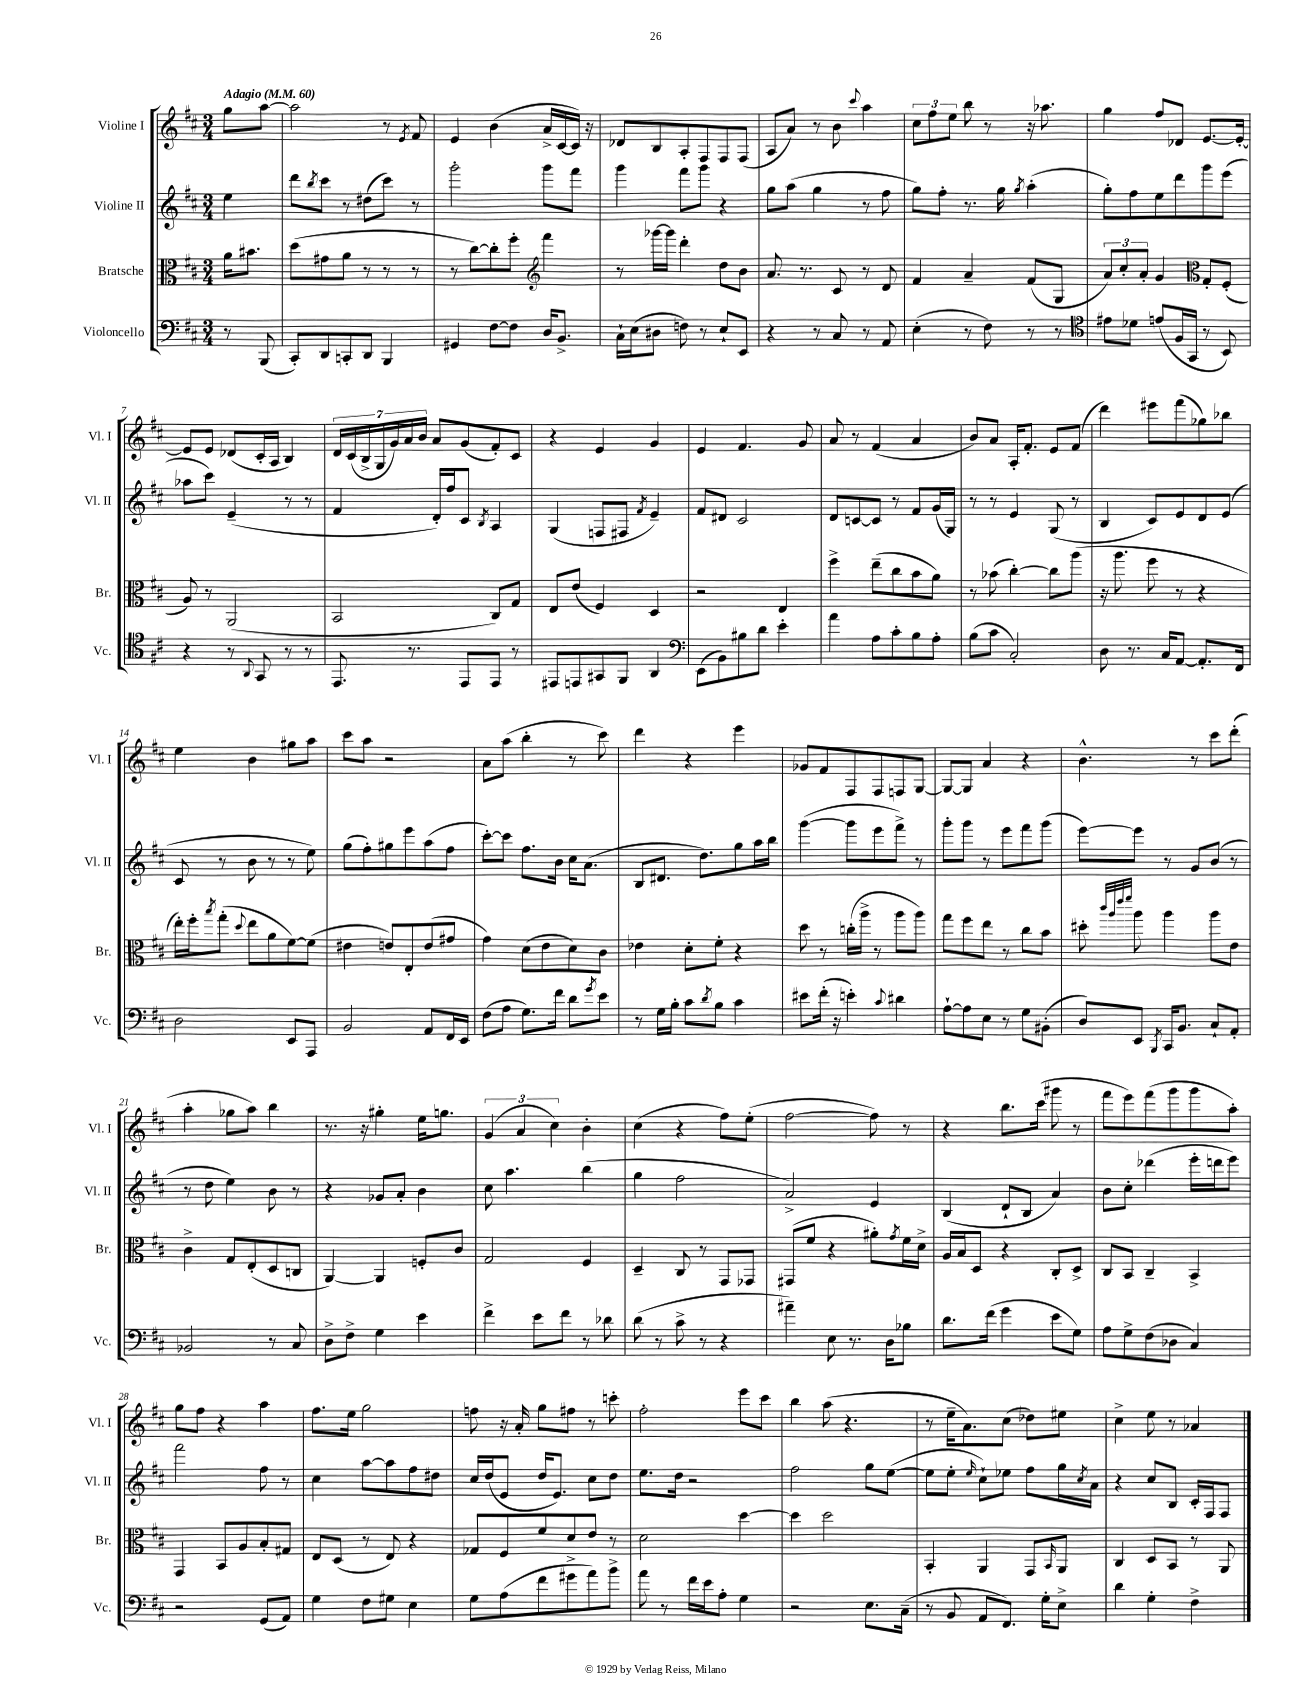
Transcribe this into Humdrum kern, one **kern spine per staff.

**kern	**kern	**kern	**kern
*staff4	*staff3	*staff2	*staff1
*clefF4	*clefC3	*clefG2	*clefG2
*k[f#c#]	*k[f#c#]	*k[f#c#]	*k[f#c#]
*M3/4	*M3/4	*M3/4	*M3/4
*MM60	*MM60	*MM60	*MM60
8r	16a	4ee	8gg
.	8.b#	.	.
(8BBB	.	.	[8aa
=	=	=	=
8CC#')	(8dd	8ddd	2aa]
.	.	8qbb	.
8DD	8g#	8ccc#	.
8CC'	8a	8r	.
8DD	8r	(8dd#	.
4BBB	8r	8ccc#)	8r
.	.	.	8qe
.	8r	8r	8f#
=	=	=	=
4GG#	8r	2ggg'	4e
.	[8cc#)	.	.
[8F#	8cc#']	.	(4b
8F#]	8ff#'	.	.
*	*clefG2	*	*
16D	4fff#	8ggg	16a^
8.BB^	.	.	[16c#
.	.	8fff#	16c#])
.	.	.	16r
=	=	=	=
16C#`	8r	4ggg	8d-
(16E	.	.	.
8D#	[16ggg-	.	8B
.	16ggg-]	.	.
8F)	4ddd'	8fff#	8A'
8r	.	8ggg	8F#
8E`	8dd	4r	8F#
8EE	8b	.	(8F#
=	=	=	=
4r	8.a	8gg	8A
.	.	(8aa	8a)
.	8.r	.	.
8r	.	4gg	8r
8C#	8c#	.	8b
.	.	.	8qqccc#
8r	8r	8r	4aa
8AA	8d	8ff#	.
=	=	=	=
(4E'	4f#	8gg)	12cc#
.	.	.	12ff#
.	.	8ff#'	.
.	.	.	12ee
8r	4a~	8.r	8bb
8F#)	.	.	8r
.	.	16gg	.
.	.	8qgg	.
8r	(8f#	(4aa'	16r
.	.	.	8.aa-
8r	8G	.	.
=	=	=	=
*clefC4	*	*	*
8e#	12a)	8gg')	4gg
.	12cc#'	.	.
8d-	.	8ff#	.
.	12a'	.	.
(8e	4g	8ee	8ff#
16F#	.	8ddd	8d-
16GG	.	.	.
*	*clefC3	*	*
8r	8G'	8ggg	[8.e
8BB)	(8F#'	(8eee	.
.	.	.	16e'_
=	=	=	=
4r	8A)	8aa-	8e]
.	8r	8ccc#)	8e
8r	(2AA	(4e~	(8d-
8qqAA	.	.	.
8GG	.	.	16c#'
.	.	.	16A
8r	.	8r	4B)
8r	.	8r	.
=	=	=	=
8.EE	2BB	4f#	28d
.	.	.	(28c#
.	.	.	28B^
.	.	.	28G
.	.	.	28g)
.	.	.	28a
8.r	.	.	.
.	.	.	28b
.	.	16d')	8a
.	.	16ff#	.
8EE	.	8c#	(8g
.	.	8qB	.
8EE	8C#)	4A	8f#')
8r	8G	.	8c#
=	=	=	=
8EE#	8E	(4G	4r
8EE	(8e	.	.
8GG#	4F#)	8F	4e
8FF#	.	8F#	.
.	.	8qf#	.
4AA	4D	4e~)	4g
=	=	=	=
*clefF4	*	*	*
(8EE	2r	8f#	4e
8BB)	.	8d#	.
8B#	.	2c#	4.f#
8d	.	.	.
4e'	4E	.	.
.	.	.	8g
=	=	=	=
4a	4ff#^	8d	8a
.	.	[8c	8r
8A	(8ee~	8c]	(4f#
8c#'	8cc#	8r	.
8B	8b	8f#	4a
8A'	8a)	(16g	.
.	.	16G)	.
=	=	=	=
(8B	8r	8r	8b)
8c#	(8b-	8r	8a
2C#')	[4cc#')	4e	16A'
.	.	.	8.f#'
.	8cc#]	(8G	8e
.	(8aa	8r	(8f#
=	=	=	=
8D	16r	4B	4ddd)
.	8.aa	.	.
8.r	.	.	.
.	8ff#	8c#)	8eee#
16C#	.	.	.
[8AA	8r	8e	(8fff#
8.AA']	4r	8d	8gg-)
.	.	(8e	8bb-
16FF#	.	.	.
=	=	=	=
2D	16ee')	8c#	4ee
.	16ff#'	.	.
.	8qbb	.	.
.	(8gg'	8r	.
.	8qqdd	.	.
.	8ee	8b	4b
.	8a	8r	.
8EE	[8f#)	8r	8gg#
8AAA	(8f#]	8ee)	8aa
=	=	=	=
2BB	4e#	(8gg	8ccc#
.	.	8ff#')	8aa
.	8e)	8gg#	2r
.	8E'	8eee	.
8AA	(8e	(8aa	.
16FF#	8g#	8ff#	.
16EE	.	.	.
=	=	=	=
(8F#	4g)	[8ccc#')	8a
8A	.	8ccc#]	(8aa
8.G)	(8d	8.ff#	4bb'
.	8e	.	.
16f#	.	16b	.
8d	8d)	16cc#	8r
.	.	(8.a	.
8qg	.	.	.
8e	8c#	.	8ccc#)
=	=	=	=
8r	4e-	8B	4ddd
16G	.	8.d#	.
16B'	.	.	.
8c#	8d'	.	4r
.	.	8.dd)	.
8qd	.	.	.
8B	8f#'	.	.
4c#	4r	8gg	4eee
.	.	16aa	.
.	.	16bb	.
=	=	=	=
8e#	8dd	([4ggg	8g-
(16f#'	8r	.	8f#
16r	.	.	.
4e')	(16cc'	8ggg]	8F#
.	16aa^	.	.
.	8r	8eee	8F#
8qqc#	.	.	.
4d#	8aa	8fff#^)	8F
.	8aa)	8r	[8G
=	=	=	=
[8A`	8gg	8ggg'	8G_
8A]	8ff#	8ggg	8G]
8E	8ee	8r	4a
8r	8r	8eee	.
8G	8cc#	8fff#	4r
(8BB#'	8b	(8ggg	.
=	=	=	=
8D)	8dd#'	[8eee)	4.b^^
.	32qqccc#	.	.
.	32qqaa	.	.
.	32qqeee	.	.
.	32qqfff#	.	.
8EE	8aa	8eee]	.
8qBBB	.	.	.
16CC#	4aa	8r	.
8.BB	.	.	.
.	.	8g	8r
8C#`	8aa	(8b	8ccc#
8AA'	8e	8r	(8ddd'
=	=	=	=
2BB-	4c#^	8r	4aa'
.	.	8dd	.
.	8G	4ee)	8gg-
.	(8E'	.	8aa)
8r	8D	8b	4bb
8C#	8C	8r	.
=	=	=	=
8D^	[4AA)	4r	8.r
8F#^	.	.	.
.	.	.	16r
4G	4AA]	8g-	4gg#'
.	.	8a'	.
4e	8F'	4b	16ee
.	.	.	8.gg
.	8c#	.	.
=	=	=	=
4f#^	2G	8cc#	(6g
.	.	4.aa	.
.	.	.	6a
8e	.	.	.
.	.	.	6cc#)
8f#	.	.	.
8r	4F#	(4bb	4b'
8d-	.	.	.
=	=	=	=
(8d	4D~	4gg	(4cc#
8r	.	.	.
8c#^	8C#	2ff#	4r
8r	8r	.	.
4r	8GG	.	8ff#)
.	8GG-	.	(8ee'
=	=	=	=
4a#~)	(8GG#	2a^)	[2ff#
.	8f#	.	.
8E	4r	.	.
8.r	.	.	.
.	8a#')	4e	8ff#])
16D	.	.	.
.	8qg	.	.
8B-	16f#	.	8r
.	16d^	.	.
=	=	=	=
8.d	16A	(4B	4r
.	16B	.	.
.	8D	.	.
(16f#	.	.	.
4g	4r	8d`	8.bb
.	.	8B	.
.	.	.	(16ccc#
8e	8C#'	4a)	8ggg#
8G)	8D^	.	8r
=	=	=	=
8A	8C#	8b	8fff#
8G^	8BB	8cc#'	8eee)
(8F#	4C#~	(4ddd-	(8fff#
8D-	.	.	8ggg
4C#)	4BB^	16eee'	8ggg
.	.	16ddd	.
.	.	8eee)	8aa')
=	=	=	=
2r	4GG	2fff#	8gg
.	.	.	8ff#
.	8BB	.	4r
.	8A	.	.
(8GG	8B'	8ff#	4aa
8AA)	8G#	8r	.
=	=	=	=
4G	8E	4cc#	8.ff#
.	(8D	.	.
.	.	.	16ee
8F#	8r	[8aa	2gg
8G#	8E)	8aa]	.
4E	4r	8ff#	.
.	.	8dd#	.
=	=	=	=
8G	8G-	16cc#	8ff
.	.	(16dd	.
(8A	8F#	8e	16r
.	.	.	16a'
8f#	8f#	16dd	8gg
.	.	8.e)	.
8g#	8d^	.	8ff#
8a)	8e	8cc#	8r
8b^	8r	8dd	8ccc'
=	=	=	=
8a	2d	8.ee	2ff#'
8r	.	.	.
.	.	16dd	.
16f#	.	2r	.
16e	.	.	.
8A'	.	.	.
4G	[4dd	.	8eee
.	.	.	8ccc#
=	=	=	=
2r	4dd]	2ff#	4bb
.	2dd	.	(8aa
.	.	.	4.r
8.E	.	8gg	.
.	.	([8ee	.
(16C#~	.	.	.
=	=	=	=
8r	4BB'	8ee]	8r
8BB	.	8ee'	16ee~
.	.	.	8.a)
.	.	16qqee	.
8AA	4AA	8cc#`)	.
8.FF#)	.	8ee-	(8cc#
.	8GG	8ff#	8dd-)
16G'	.	.	.
.	16qqBB	.	.
8E^	8AA	16gg	8ee#
.	.	8qcc#	.
.	.	16a	.
=	=	=	=
4d	4C#	4r	4cc#^
4G'	8D	8cc#	8ee
.	8BB	8B	8r
4F#^	8r	16c#'	4a-
.	.	16F#	.
.	8AA	8F#	.
==	==	==	==
*-	*-	*-	*-
